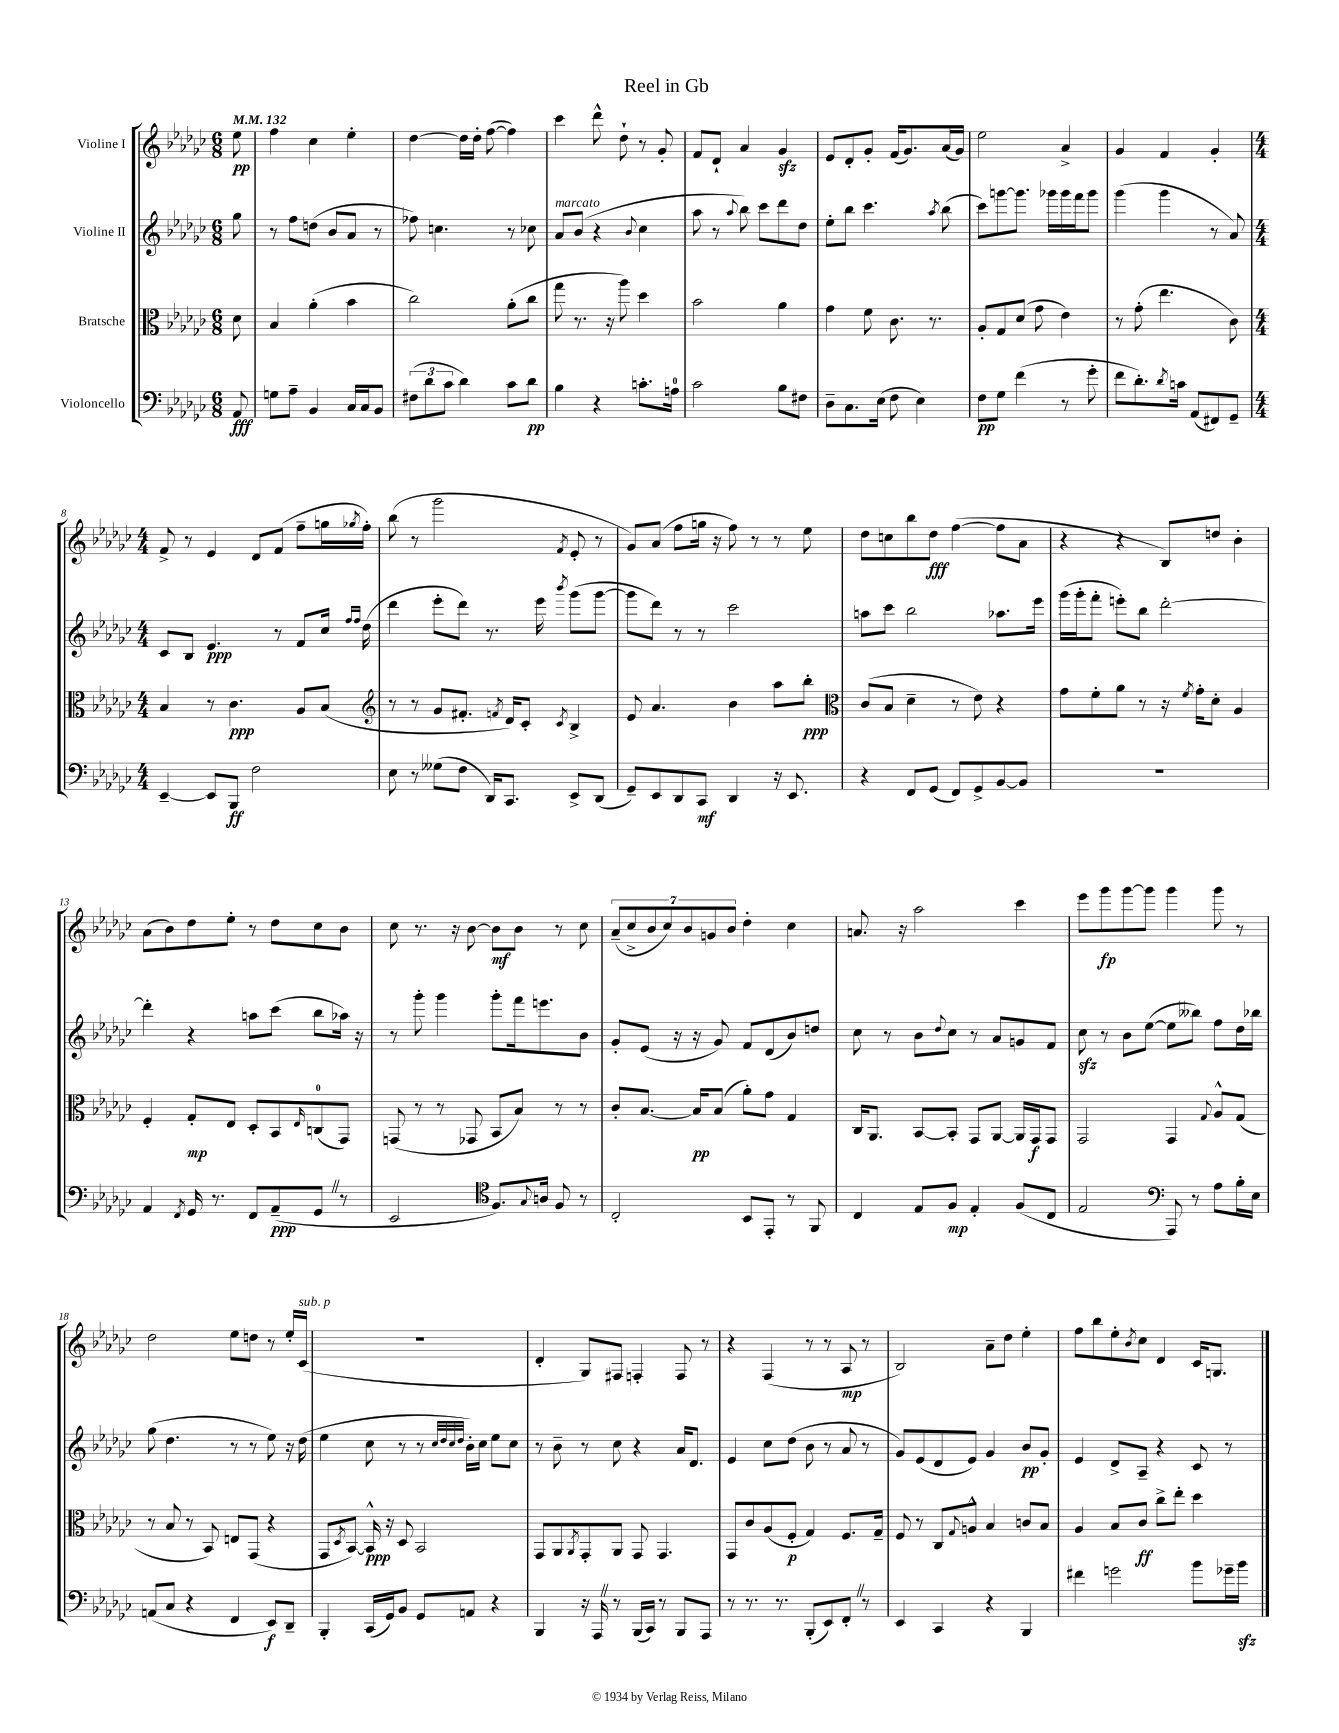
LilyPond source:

\header { title = "Reel in Gb" }
<<
\new StaffGroup <<
\new Staff = "s0" \with { instrumentName = "Violine I" } {
    \clef treble \key ges \major \numericTimeSignature \time 6/8 \partial 8 \tempo 4 = 132
    ees''8\pp |
    f''4 ces''4 ees''4-. |
    des''4~ des''16 des''16-. f''8~( f''4) |
    ces'''4 des'''8-^ des''8-! r8 ges'8-. |
    f'8 des'8-! aes'4 ges'4\sfz |
    ees'8 des'8-. ges'8-. f'16( ges'8.) aes'16( ges'16) |
    ees''2 aes'4-> |
    ges'4 f'4 ges'4-. |
    \numericTimeSignature \time 4/4 f'8-> r8 ees'4 des'8 f'8( f''8-- g''16 \acciaccatura { ges''8 } f''16-.) |
    bes''8( r8 ges'''2 \acciaccatura { f'8 } ees'8-. r8 |
    ges'8) aes'8( f''8 g''16 r16 f''8) r8 r8 ees''8 |
    des''8 c''8 bes''8 des''8\fff f''4~( f''8 aes'8 |
    r4 r4 bes8) d''8 bes'4-. |
    aes'8( bes'8) des''8 ees''8-. r8 des''8 ces''8 bes'8 |
    ces''8 r8. r16 bes'8~ bes'8\mf bes'8 r8 ces''8 |
    \tuplet 7/4 { aes'8--( ces''8-> bes'8 ces''8) bes'8 g'8 bes'8 } des''4-. ces''4 |
    a'8. r16 aes''2 ces'''4 |
    ees'''8 ges'''8\fp ges'''8~ ges'''8 ges'''4 ges'''8 r8 |
    des''2 ees''8 d''8 r8 ees''16-. ces'16^\markup { \italic "sub. p" }( |
    R1 |
    des'4-. ges8) fis8 f4-. f8 r8 |
    r4 f4( r8 r8 aes8\mp r8 |
    bes2) aes'8-- des''8 ees''4-. |
    f''8 bes''8 ees''8-. \acciaccatura { bes'8 } ces''8 des'4 ces'16 g8. \bar "|." |
}
\new Staff = "s1" \with { instrumentName = "Violine II" } {
    \clef treble \key ges \major \numericTimeSignature \time 6/8 \partial 8
    ges''8 |
    r8 f''8 d''8( bes'8 aes'8 r8 |
    fes''8) c''4. r8 ces''8 |
    aes'8^\markup { \italic "marcato" } bes'8( r4 \appoggiatura { bes'8 } ces''4 |
    aes''8 r8 \appoggiatura { aes''8 } bes''8) ces'''8 des'''8 des''8 |
    ees''8-. bes''8 ces'''4. \acciaccatura { aes''8 } bes''8( |
    ces'''8) g'''8~ g'''8. ges'''16 ges'''16 f'''16 ges'''8 |
    ges'''4( ges'''4 r8 aes'8) |
    \numericTimeSignature \time 4/4 ces'8 bes8 ees'4.\ppp r8 f'8 ces''16 \grace { f''16 f''16 } des''16( |
    des'''4 ees'''8-. des'''8) r8. ees'''16 \acciaccatura { bes'''8 } ges'''8( ges'''8~ |
    ges'''8 des'''8) r8 r8 ces'''2 |
    a''8 ces'''8 bes''2 aes''8. ees'''16 |
    ges'''16( ges'''16-. f'''8-. e'''8-.) bes''8 des'''2~-. |
    des'''4-. r4 a''8 ces'''8( bes''8 aes''16) r16 |
    r8 ges'''8-. ges'''4 ges'''8-. f'''16 e'''8. bes'8 |
    ges'8-. ees'8( r16 r16 ges'8) f'8 des'8( bes'8) d''8 |
    ces''8 r8 bes'8 \appoggiatura { des''8 } ces''8 r8 aes'8 g'8 f'8 |
    ces''8\sfz r8 bes'8 ees''8~( ees''8 beses''8) f''8 des''16 bes''16 |
    ges''8( des''4. r8 r8 ees''8) r16 des''16( |
    ees''4 ces''8 r8 r8 \grace { ces''32 des''32 ces''32 des''32 } bes'16-.) ces''16 ees''8 ces''8 |
    r8 bes'8-- r8 ces''8 r4 aes'16 des'8. |
    ees'4 ces''8 des''8( bes'8 r8 aes'8 r8 |
    ges'8) ees'8( des'8 ees'8) ges'4 bes'8\pp ges'8-. |
    ees'4 des'8-> aes8-- r4 ces'8 r8 \bar "|." |
}
\new Staff = "s2" \with { instrumentName = "Bratsche" } {
    \clef alto \key ges \major \numericTimeSignature \time 6/8 \partial 8
    des'8 |
    bes4 aes'4-.( bes'4 |
    ces''2) aes'8-.( ces''8 |
    ges''8 r8. r16 aes''8) des''4 |
    bes'2 aes'4 |
    ges'4 f'8 ces'8. r8. |
    aes8-. ges8 des'8( ges'8 ees'4) |
    r8 ges'8-.( ees''4. ces'8) |
    \numericTimeSignature \time 4/4 bes4 r8 ces'4.\ppp aes8 bes8( |
    \clef treble r8 r8 ges'8 fis'8.-. \acciaccatura { f'8 } des'16) ces'8-. \acciaccatura { ces'8 } bes4-> |
    ees'8 aes'4. bes'4 aes''8 bes''8-.\ppp |
    \clef alto ces'8( bes8 des'4-- r8 ees'8) r4 |
    ges'8 f'8-. aes'8 r8 r16 \acciaccatura { f'8 } ges'16-. des'8-. aes4 |
    f4-. ges8-.\mp ees8 des8-. bes,8 \grace { ees16 } c8-0( ges,8) |
    g,8( r8 r8 ges,8 bes,8 bes8) r8 r8 |
    ces'8-. bes8.~ bes16\pp bes8( aes'8-.) ges'8 ges4 |
    ces16 aes,8. bes,8~ bes,8-. ges,8 aes,8~ aes,16 ges,16\f ges,8 |
    ges,2 ges,4 \appoggiatura { ges8 } aes8-^ ges8( |
    r8 bes8 r8 bes,8) e8 ges,8( r4 |
    ges,8 \acciaccatura { des8 } bes,8~) bes,16-^\ppp r16 des8 bes,2 |
    ges,8 aes,8 \acciaccatura { aes,8 } ges,8-. aes,8 ges,8 ges,4. |
    ges,8 ces'8 aes8( f8-.\p ges4) f8. ges16-- |
    f8 r8 ces8 \appoggiatura { ges8 } a8-^ bes4 c'8 bes8 |
    aes4 bes8 ces'8\ff ces''8-> ees''8-. des''4 \bar "|." |
}
\new Staff = "s3" \with { instrumentName = "Violoncello" } {
    \clef bass \key ges \major \numericTimeSignature \time 6/8 \partial 8
    aes,8\fff |
    g8 aes8-- bes,4 ces16 ces16 bes,8 |
    \tuplet 3/2 { fis8( des'8 ces'8 } des'4) ces'8 des'8\pp |
    bes4 r4 c'8.-. a16-0 |
    ces'2 bes8 fis8 |
    des8-- ces8. ees16( f8 ees4) |
    f8\pp ges8 f'4( r8 ges'8-. |
    f'8 des'8.-.) \acciaccatura { des'8 } c'16 aes,8( fis,8) ges,8-- |
    \numericTimeSignature \time 4/4 ees,4~-- ees,8 bes,,8\ff f2 |
    ees8 r8 geses8( f8 des,16) ces,8. ees,8-> des,8( |
    ges,8--) ees,8 des,8 ces,8\mf des,4 r16 ees,8. |
    r4 f,8 ges,8( f,8) ges,8-> bes,8~ bes,8 |
    R1 |
    aes,4 \acciaccatura { f,8 } ges,16 r8. f,8 aes,8--\ppp( ges,8 \once \override BreathingSign.text = \markup { \musicglyph "scripts.caesura.straight" } \breathe r8 |
    ees,2 \clef tenor f8.) \appoggiatura { ges8 } a16 f8 r8 |
    ces2-. bes,8 ees,8-. r8 f,8 |
    ces4 ees8 f8\mp ees4-. f8( ces8 |
    ees2 \clef bass aes,,8) r8 aes8 bes16-. ees16 |
    a,8( ces8 r4 f,4 ees,8\f) des,8-- |
    bes,,4-. ces,16( ges,16) bes,8 ges,8 a,8 r4 |
    bes,,4 r16 aes,,16 \once \override BreathingSign.text = \markup { \musicglyph "scripts.caesura.straight" } \breathe r8 bes,,16( ces,16) r8 bes,,8 aes,,8 |
    r8 r8. r8. bes,,8-.( ees,8) f,8-. \once \override BreathingSign.text = \markup { \musicglyph "scripts.caesura.straight" } \breathe r8 |
    ees,4 ces,4 r4 bes,,4 |
    fis'4 g'2 bes'8 ges'16-- bes'16\sfz \bar "|." |
}
>>
>>
